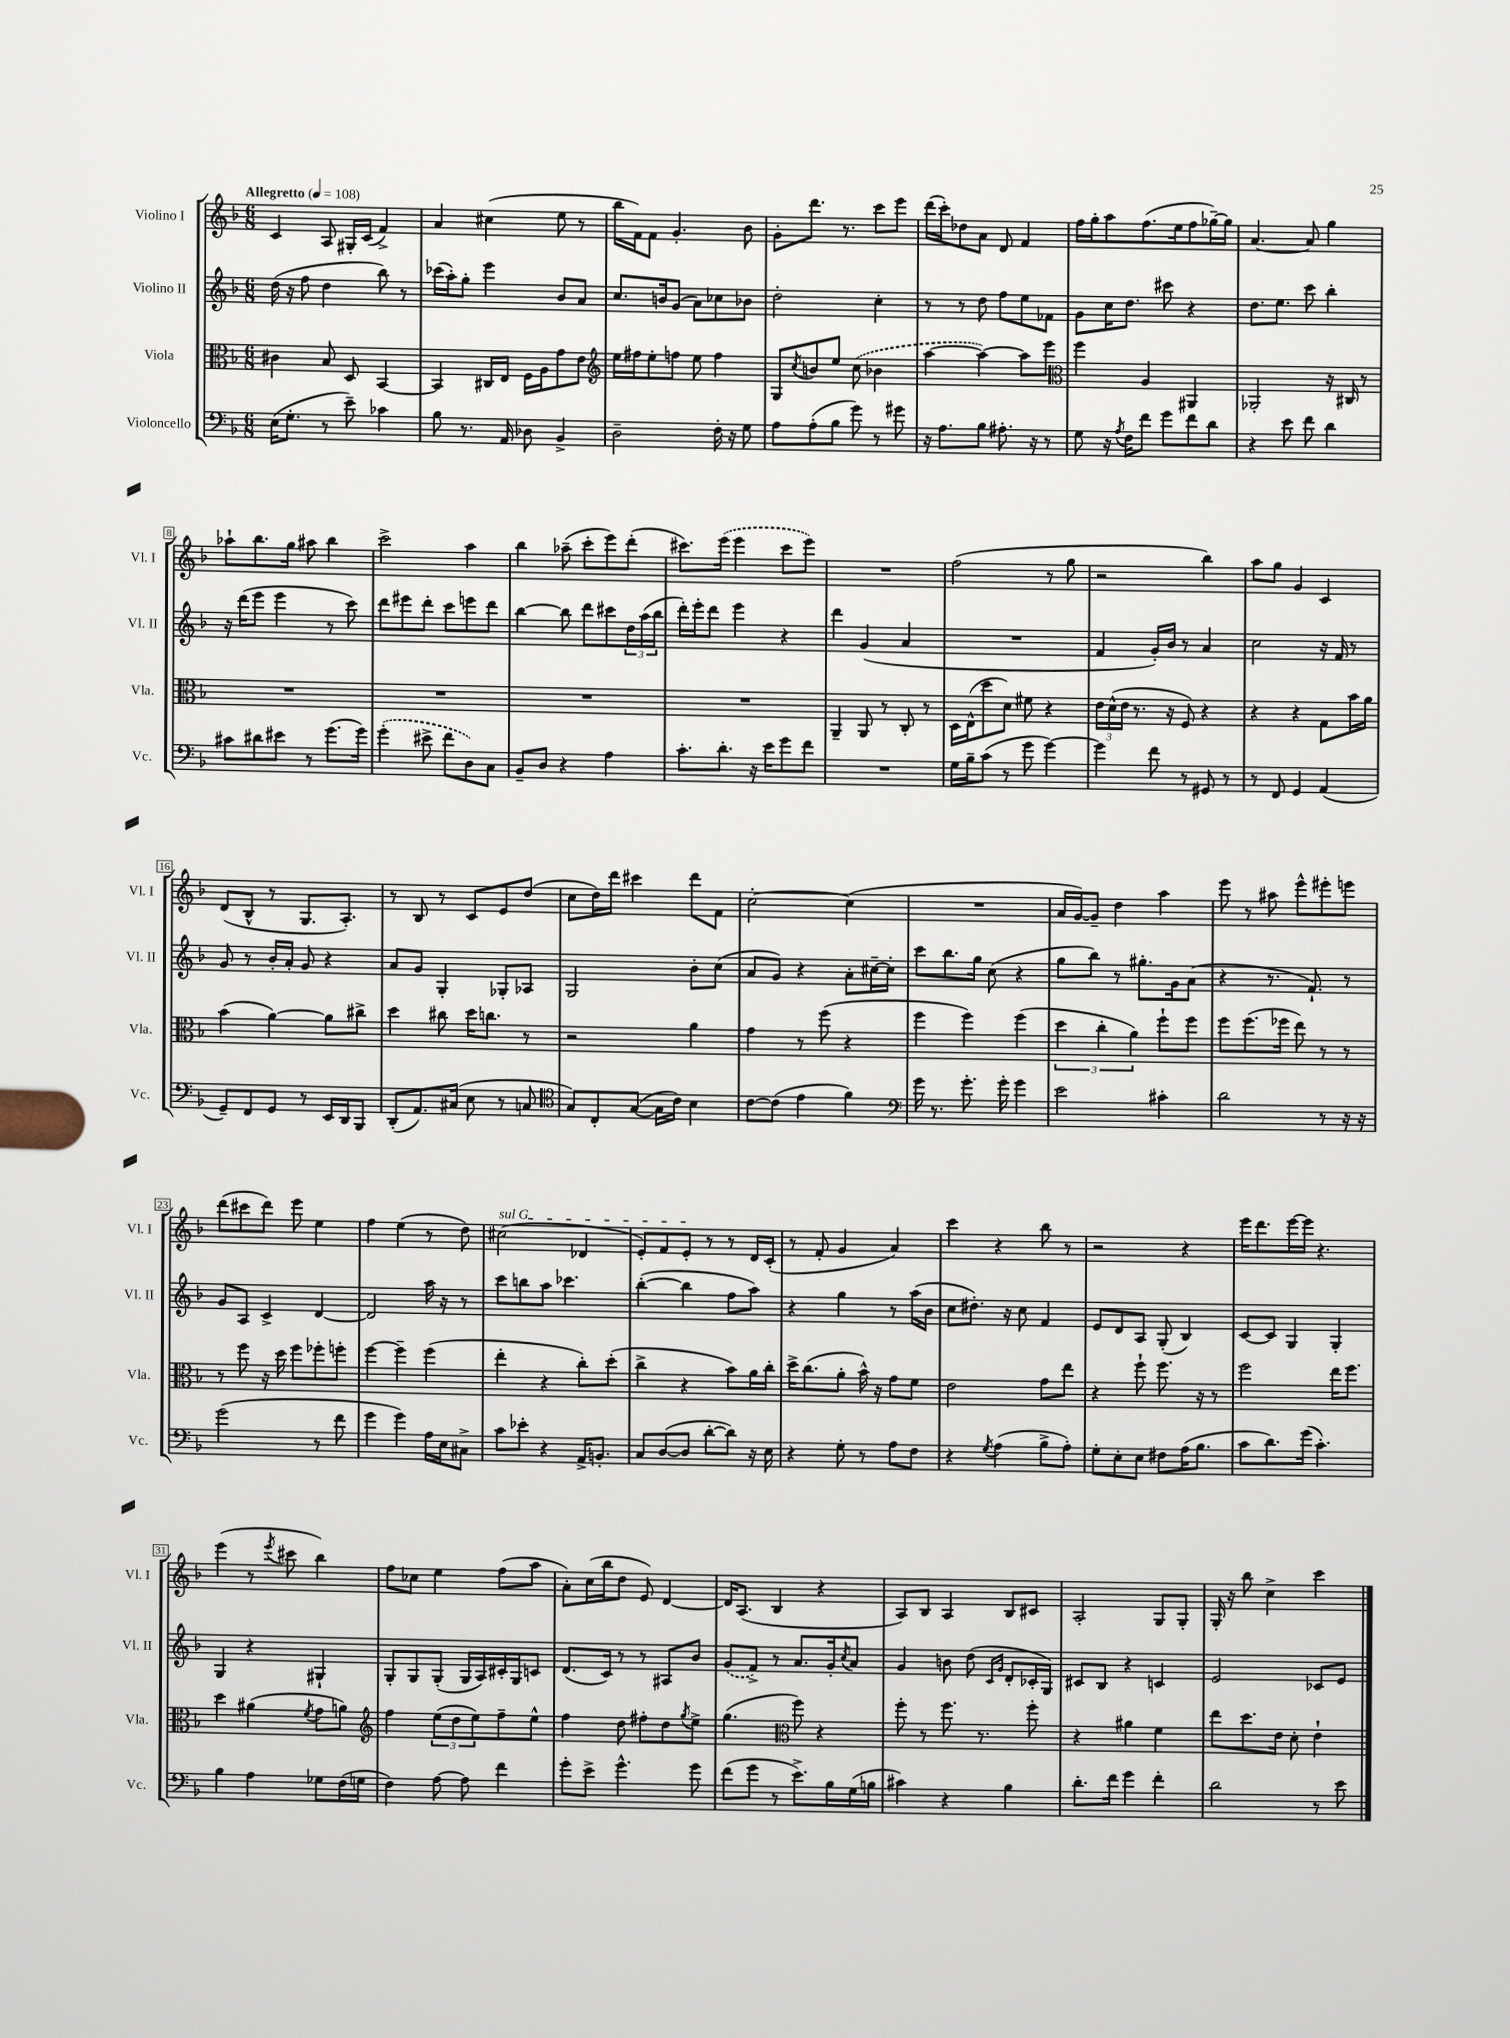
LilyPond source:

<<
\new StaffGroup <<
\new Staff = "s0" \with { instrumentName = "Violino I" shortInstrumentName = "Vl. I" } {
    \clef treble \key f \major \numericTimeSignature \time 6/8 \tempo "Allegretto" 4 = 108
    c'4 a8 gis16-. c'16( f'4->) |
    a'4 cis''4( e''8 r8 |
    bes''16 f'16) f'8 g'4.-. bes'8 |
    g'8-. d'''8. r8. c'''8 e'''8 |
    d'''16( c'''16-.) des''8 a'8 d'8 f'4 |
    f''16 g''16-. a''8 f''8.( e''16 f''8 ges''16~--) ges''16 |
    a'4.~ a'8 g''4 |
    aes''8-! bes''8. g''16 ais''8 bes''4 |
    c'''2-> a''4 |
    bes''4 aes''8--( c'''8-. e'''8) d'''8-.( |
    cis'''8.) \once \slurDashed e'''16( e'''4 cis'''8 e'''8) |
    R2. |
    f''2( r8 g''8 |
    r2 bes''4) |
    a''8 g''8 g'4 c'4 |
    d'8( bes8-^ r8 g8. a8.-.) |
    r8 bes8 r8 c'8 e'8 d''8( |
    c''8 d''16) d'''16 cis'''4 d'''8 f'8 |
    c''2~-. c''4( |
    R2. |
    a'16 g'16~) g'8-- d''4 a''4 |
    e'''8 r8 ais''8 e'''8-^ eis'''8-. e'''8 |
    d'''8( cis'''8 d'''8) e'''8 e''4 |
    f''4 e''4( r8 d''8) |
    \once \override TextSpanner.bound-details.left.text = \markup { \italic "sul G" } cis''2\startTextSpan( des'4 |
    e'8-.) f'8 e'8-.\stopTextSpan r8 r8 d'16 c'16-.( |
    r8 f'8-. g'4 a'4) |
    c'''4 r4 bes''8 r8 |
    r2 r4 |
    e'''16 d'''8. e'''16~ e'''16 r4. |
    e'''4( r8 \acciaccatura { e'''8 } cis'''8 bes''4) |
    f''8 ces''8 e''4 f''8( a''8 |
    a'8-.) c''16( bes''16 d''8 e'8) d'4~ |
    d'16 a8.( bes4 r4 |
    a8) bes8 a4 bes8 cis'8 |
    a2-. g8 g8-. |
    g16-. r16 bes''8 c''4-> c'''4 \bar "|." |
}
\new Staff = "s1" \with { instrumentName = "Violino II" shortInstrumentName = "Vl. II" } {
    \clef treble \key f \major \numericTimeSignature \time 6/8
    d''16( r16 f''8 d''4 bes''8) r8 |
    ces'''16( a''16-.) g''8-. e'''4 bes'8 a'8 |
    c''8. b'16 g'8( a'8) ces''8 bes'8 |
    d''2-. c''4-. |
    r8 r8 d''8 f''8 e''8 fes'8 |
    g'8 c''16 d''8. cis'''8 r4 |
    d''8. e''8. c'''8 bes''4-. |
    r16 d'''16( e'''8 e'''4 r8 c'''8) |
    d'''8 eis'''8 d'''8-. c'''8 e'''8 d'''8 |
    bes''4~ bes''8 d'''8 cis'''8 \tuplet 3/2 { d''16 a''16( bes''16 } |
    d'''16-.) e'''16-. d'''8 e'''4 r4 |
    d'''4 g'4( a'4 |
    R2. |
    f'4 g'16-.) bes'16 r8 a'4 |
    c''2 r16 f'16 r8 |
    g'8 r8 bes'16-. a'16-. g'8 r4 |
    a'8 g'8 g4-. ges8-. aes8 |
    g2 bes'8-. c''8( |
    a'8 g'8) r4 a'8-. cis''16~-- cis''16-. |
    c'''8 bes''8. g''16 c''8( r4 |
    g''8 bes''8) r8 gis''8.-. g'16 a'8( |
    r4 r8. f'8.-!) r8 |
    g'8 a8 c'4-> d'4~ |
    d'2 a''16 r16 r8 |
    c'''8 b''8 a''8 ces'''4. |
    bes''4~-.( bes''4 f''8 a''8) |
    r4 g''4 r8 a''16( bes'16 |
    c''8 dis''8.-.) r16 c''8 f'4 |
    e'8 d'8 a8 g8-.( bes4) |
    c'8~ c'8 g4 g4-. |
    g4 r4 gis4-! |
    g8-. g8 g8-.( g16 a16) cis'16-. g16 c'8 |
    d'8.( c'16) r8 r8 ais8 bes'8 |
    \once \slurDashed g'8( f'8->) r8 a'8. g'16-. \acciaccatura { c''8 } a'8 |
    g'4 b'8 d''8( \grace { c'16 g'16 } d'8-. ces'16-. g16) |
    cis'8 bes8 r4 c'4 |
    e'2 ces'8 e'8 \bar "|." |
}
\new Staff = "s2" \with { instrumentName = "Viola" shortInstrumentName = "Vla." } {
    \clef alto \key f \major \numericTimeSignature \time 6/8
    cis'4 bes8 d8 bes,4~ |
    bes,4 cis16 e16 f16 a16 g'8 e'8 |
    \clef treble e''16 fis''16 e''8-. f''8 e''8 f''4 |
    g8 \acciaccatura { c''8 } b'8 e''8 \once \slurDashed c''8( bes'4 |
    a''4~ a''4~) a''8 e'''8 |
    \clef alto f''4 a4 ais,4 |
    aes,2-. r16 cis16 r8 |
    R2. |
    R2. |
    R2. |
    R2. |
    a,4-- a,8 r8 c8-. r8 |
    d16 e16-^( d''8 d'8) fis'8 r4 |
    \tuplet 3/2 { e'16 d'16-^( e'16 } r8. r16 f8) r4 |
    r4 r4 g8 bes'16 a'16 |
    bes'4( a'4~) a'8 cis''8-> |
    d''4 cis''8 d''16 c''8. r8 |
    r2 a'4 |
    g'4 r8 f''8( r4 |
    f''4 f''4) f''4( |
    \tuplet 3/2 { d''4 c''4-. a'4) } f''8-! f''8 |
    f''8 f''8.( fes''16 e''8) r8 r8 |
    r8 f''8 r16 d''16 f''8 fes''8-. f''8-. |
    f''4~ f''4-- f''4( |
    e''4-. r4 c''8-.) d''8-.( |
    c''4-> r4 bes'8) a'16 c''16-. |
    d''16-> c''8.( a'8-. bes'16-^) r16 g'8 f'8 |
    e'2 g'8 e''8 |
    r4 f''8-! f''8. r16 r8 |
    f''2 e''16 f''8. |
    d''4 ais'4( \acciaccatura { f'8 } g'8 a'8) |
    \clef treble f''4 \tuplet 3/2 { e''8( d''8 e''8) } f''8-- e''8-^ |
    f''4 d''8 fis''8-. d''8 \acciaccatura { g''8 } e''8-> |
    g''4.( \clef alto f''8) r4 |
    f''8-. r8 f''8. r8. f''8-. |
    r4 ais'4 f'4 |
    e''8 d''8. e'16 d'8-. e'4-! \bar "|." |
}
\new Staff = "s3" \with { instrumentName = "Violoncello" shortInstrumentName = "Vc." } {
    \clef bass \key f \major \numericTimeSignature \time 6/8
    e16( g8.-. r8 e'8--) ces'4 |
    bes8 r8. a,16 des8 bes,4-> |
    d2-- f16-. r16 g8 |
    a8 a8-.( bes8 g'8) r8 gis'8 |
    r16 a8. bes8 ais8.-. r16 r8 |
    g8 r16 \acciaccatura { a8 } f16 f'8 g'8 f'8 d'8 |
    r4 e'8 f'8 d'4 |
    cis'8 dis'8 eis'8 r8 g'8.( g'16) |
    \once \slurDashed g'4-.( eis'8-> f'8 d8) c8 |
    bes,8-- d8 r4 a4 |
    c'8.-. d'8.-. r16 e'16 g'8 f'8 |
    R2. |
    g16 bes16-- c'8( r8 g'8 g'4~) |
    g'4 f'8 r8 gis,8 r8 |
    r8 f,8 g,4 a,4( |
    g,8--) f,8 g,8 r8 e,16 d,16 bes,,8 |
    d,8-.( a,8.) cis16( e8 r8 c8 |
    \clef tenor g8) c8-. g8~( g16 c'16) bes4 |
    c'8~ c'8( e'4 f'4) |
    \clef bass g'16 r8. g'8.-. g'16-. g'4 |
    e'2 cis'4-. |
    d'2 r8 r16 r16 |
    g'2( r8 f'8 |
    g'4 g'4) a16 e16 cis8-> |
    c'8 ees'8-. r4 a,16-> b,8.-. |
    c8 d8~( d8 d'8~-. d'8) r16 e16 |
    r4 g8-. r8 a8 f8 |
    r4 \acciaccatura { g8 } a4( bes8-> a8-.) |
    g8-. e8-. e8 fis8 a16( bes8. |
    c'8 d'8.) g'16( c'4.-.) |
    bes4 a4 ges8 f16( g16 |
    f4) a8~ a8 f'4 |
    g'8-. e'8-> g'4.-^ g'8 |
    f'8( g'8 r8 e'8.->) bes16 g16( b16 |
    cis'4) r4 bes4 |
    d'8.-. f'16 g'4 f'4-. |
    d'2 r8 e'8 \bar "|." |
}
>>
>>
\layout { \context { \Score \override BarNumber.stencil = #(make-stencil-boxer 0.1 0.3 ly:text-interface::print) } }
